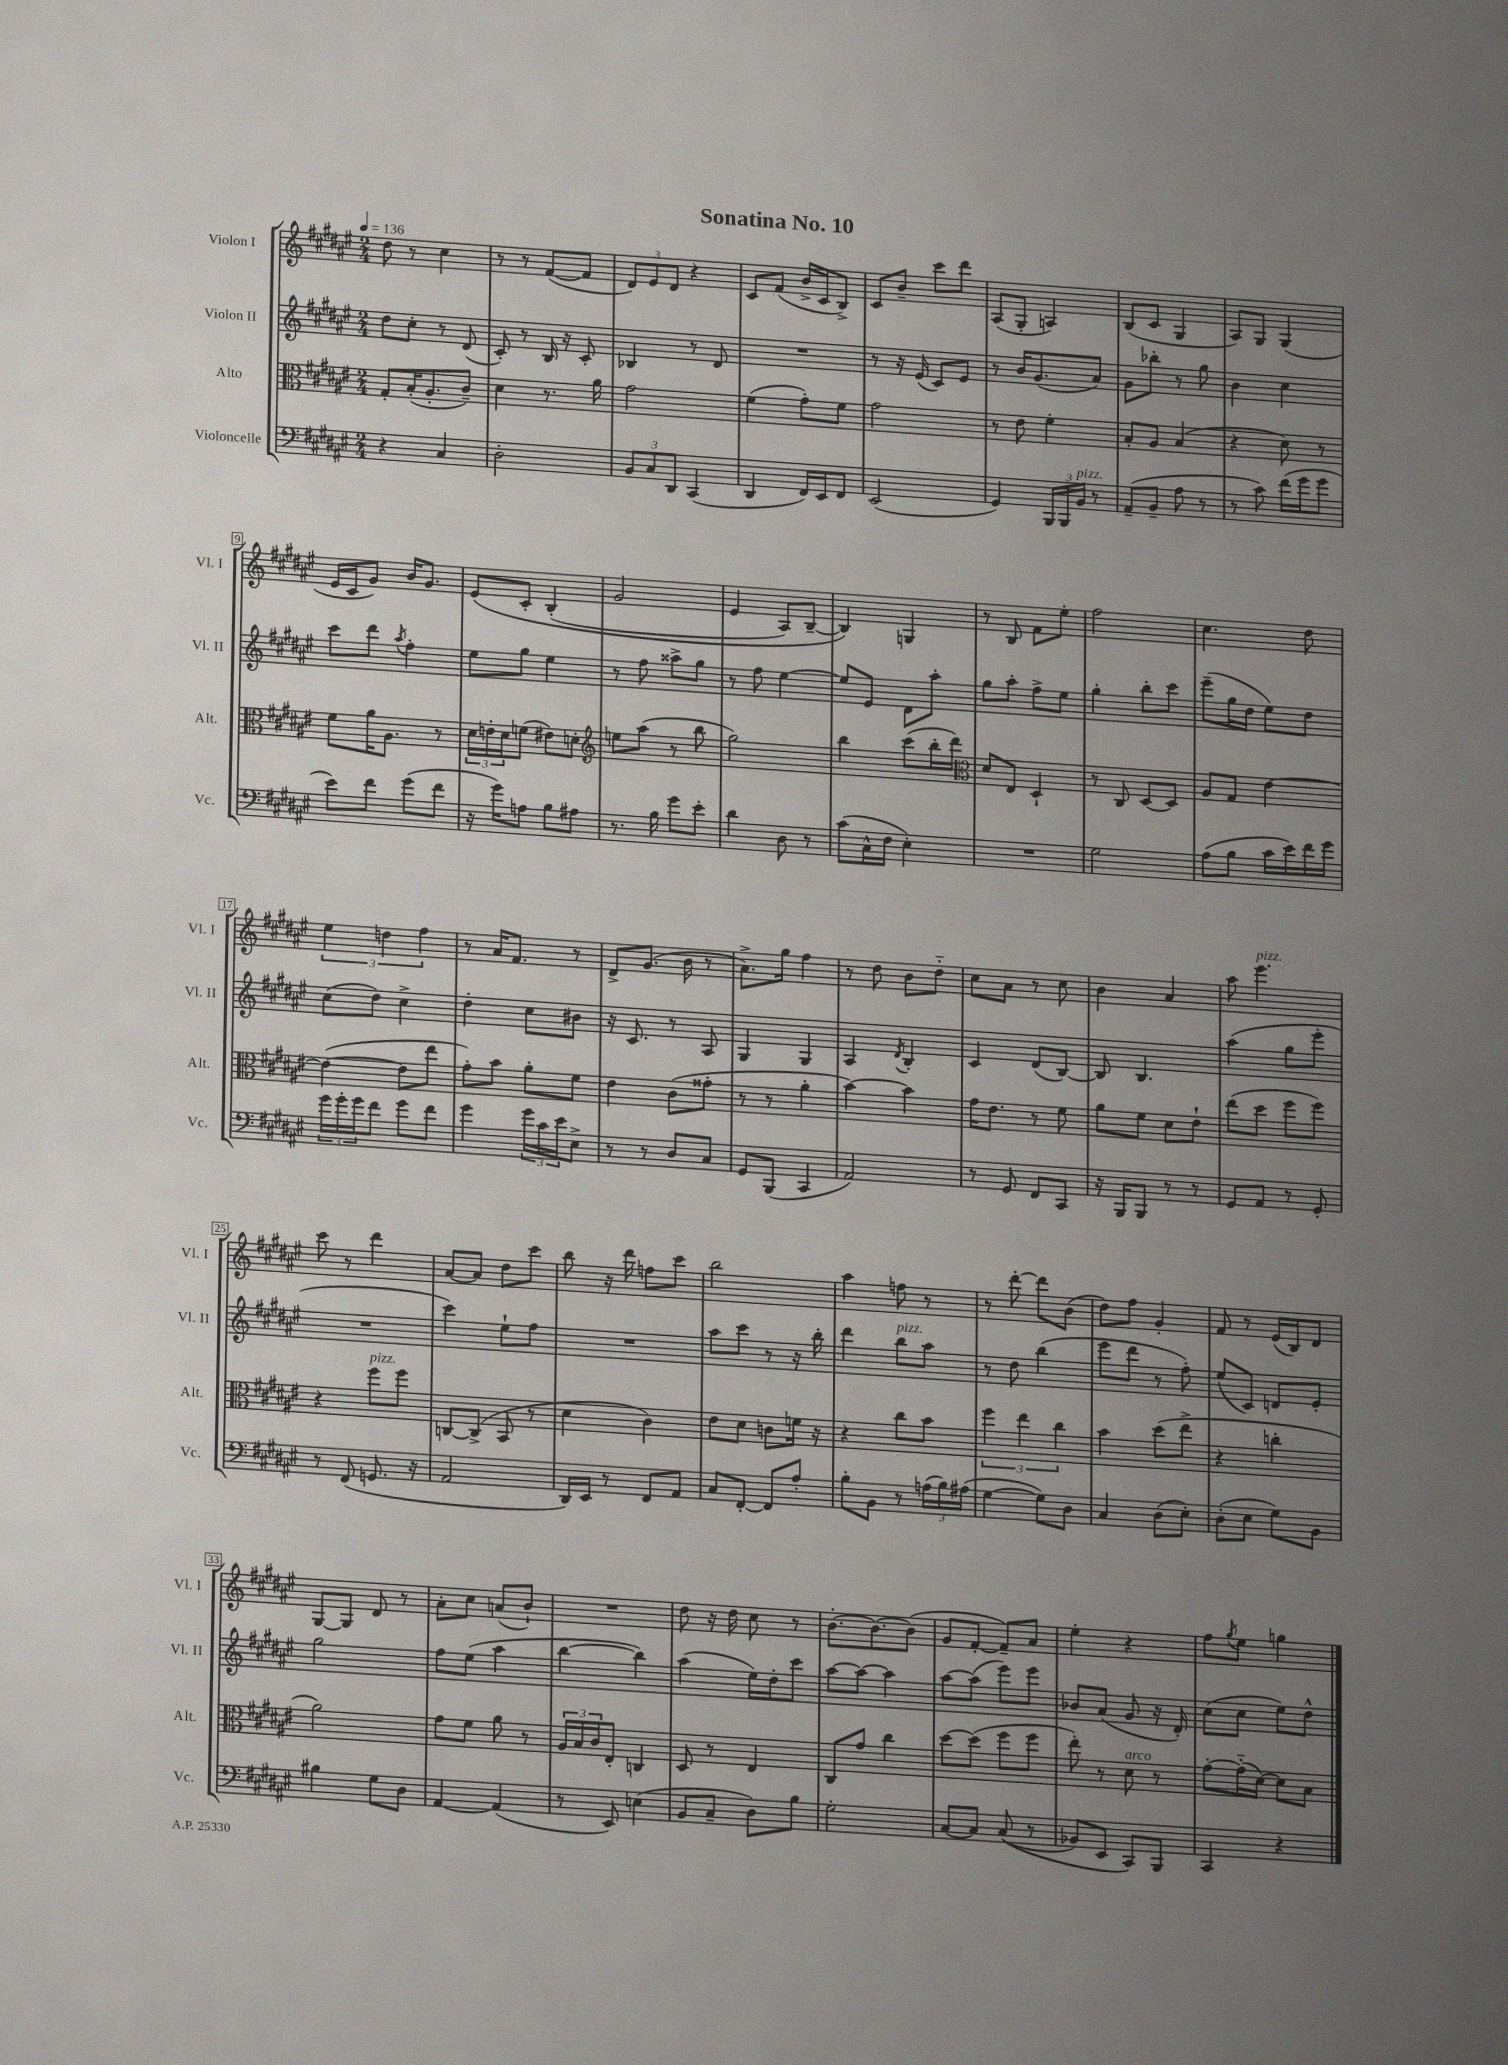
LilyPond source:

\header { title = "Sonatina No. 10" }
<<
\new StaffGroup <<
\new Staff = "s0" \with { instrumentName = "Violon I" shortInstrumentName = "Vl. I" } {
    \clef treble \key fis \major \numericTimeSignature \time 2/4 \tempo 4 = 136
    dis''8 r8 cis''4 |
    r8 r8 fis'8~( fis'8 |
    \tuplet 3/2 { dis'8) eis'8 dis'8 } r4 |
    cis'8 fis'8( b'16-> cis'16 b8->) |
    cis'8 b'8-- cis'''8 dis'''8 |
    ais8( gis8-. a4) |
    b8( cis'8 gis4 |
    ais8) gis8 gis4( |
    eis'16 cis'16 gis'8) b'16 gis'8. |
    eis'8\( cis'8-. b4-.( |
    gis'2 |
    eis'4 ais8) b8~-- |
    b4\) g4 |
    r8 b8 fis'8 eis''8-. |
    fis''2 |
    cis''4. dis''8 |
    \tuplet 3/2 { eis''4 d''4 fis''4 } |
    r8 ais'16 fis'8. r8 |
    dis'8-> gis'8.( b'16 r8 |
    ais'8.->) gis''16 fis''4 |
    r8 dis''8 b'8 dis''8-_ |
    cis''8 ais'8 r8 cis''8 |
    b'4 ais'4 |
    ais''8 eis'''4.^\markup { \italic "pizz." } |
    cis'''8 r8 dis'''4 |
    ais'8~ ais'8 dis''8 cis'''8 |
    b''8 r16 dis'''16 f''8 cis'''8 |
    b''2 |
    ais''4 f''8 r8 |
    r8 dis'''8~-. dis'''8 b'8( |
    dis''8) fis''8 gis'4-. |
    fis'8 r8 eis'16( b16) dis'8 |
    gis8~ gis8 dis'8 r8 |
    ais'8-. cis''8 a'8( b'8-!) |
    R2 |
    dis''8 r16 dis''16 cis''8 r8 |
    b'8.~-. b'8.~ b'8( |
    gis'8 fis'8~-. fis'8--) ais'8 |
    eis''4-. r4 |
    fis''8 \acciaccatura { gis''8 } eis''8 g''4 \bar "|." |
}
\new Staff = "s1" \with { instrumentName = "Violon II" shortInstrumentName = "Vl. II" } {
    \clef treble \key fis \major \numericTimeSignature \time 2/4
    dis''8 cis''8-. r8 dis'8( |
    cis'8-.) r8 b16 r16 cis'8-. |
    bes4 r8 dis'8 |
    R2 |
    r8 r16 eis'16( cis'8) eis'8 |
    r8 b'16 gis'8.( ais'8) |
    gis'8 bes''8-. r8 gis''8 |
    b'4 cis''4 |
    cis'''8 dis'''8 \acciaccatura { ais''8 } fis''4-. |
    eis''8 gis''8 eis''4 |
    r8 fis''8 aisis''8-> gis''8 |
    r8 fis''8 eis''4~ |
    eis''8 eis'8 dis'8 ais''8-. |
    gis''8 ais''8-. fis''8-> eis''8 |
    gis''4-. b''8-. cis'''8 |
    eis'''8--( gis''16 dis''16 eis''8) dis''8 |
    cis''8( dis''8) cis''4-> |
    dis''4-. cis''8 bis'8 |
    r16 cis'8. r8 ais8 |
    gis4 gis4 |
    ais4 \acciaccatura { dis'8 } b4-. |
    cis'4 dis'8( b8~) |
    b8 b4. |
    ais''4( gis''8 eis'''8-. |
    R2 |
    cis'''4) eis''8-! fis''8 |
    R2 |
    ais''8 cis'''8 r8 r16 b''16-. |
    dis'''4 b''8^\markup { \italic "pizz." } ais''8 |
    r8 dis''8 b''4( |
    eis'''8 dis'''8 r8 fis''8-.) |
    eis''8( cis'8) d'8 eis'8-. |
    gis''2 |
    fis''8 eis''8( ais''4 |
    b''4~ b''4) |
    ais''4( eis''16) dis''16-. cis'''8 |
    ais''8~ ais''8~ ais''4 |
    ais''8~ ais''8( eis'''8) eis'''8 |
    bes'8 ais'8( gis'8 r16 dis'16-.) |
    cis''8( cis''8 eis''8) dis''8-^ \bar "|." |
}
\new Staff = "s2" \with { instrumentName = "Alto" shortInstrumentName = "Alt." } {
    \clef alto \key fis \major \numericTimeSignature \time 2/4
    gis8-. b16-.( ais8.-. cis'8--) |
    dis'4 r8. ais'16 |
    gis'2 |
    fis'4( gis'8-.) fis'8 |
    gis'2 |
    r8 eis'8 fis'4-. |
    b8-. ais8 b4( |
    r4 dis'8) r8 |
    fis'8 ais'16 ais8. r8 |
    \tuplet 3/2 { dis'16 e'16-. dis'16 } f'8( eis'8) d'8-. |
    \clef treble e''8 ais''8( r8 b''8 |
    gis''2) |
    b''4 cis'''8( b''16-. dis'''16) |
    \clef alto dis'8 eis8 dis4-! |
    r8 cis8 dis8~ dis8 |
    ais8 gis8 eis'4~ |
    eis'4~( eis'8 eis''8 |
    gis'8-.) b'8 ais'8-. fis'8 |
    eis'4 cis'8( gisis'8-. |
    r8 r8 ais'4-. |
    b'4~) b'4 |
    gis'16 eis'8. r8 fis'8 |
    ais'8 fis'8 dis'8 eis'8-! |
    eis''8( dis''8 fis''8 fis''8) |
    r4 fis''8^\markup { \italic "pizz." } fis''8 |
    c8~ c8->( b,8 r8 |
    dis'4 cis'4) |
    eis'8 dis'8 c'8 f'16 r16 |
    r4 cis''8 b'8 |
    \tuplet 3/2 { fis''4 eis''4 cis''4 } |
    b'4 dis''8( eis''8-> |
    r4 c''4-. |
    ais'2) |
    gis'8 fis'8 ais'8 r8 |
    \tuplet 3/2 { ais16 b16 cis'16 } eis8-. c4 |
    dis8 r8 eis4 |
    cis8 gis'8 cis''4 |
    dis''8~ dis''8( fis''8 fis''8 |
    eis''8-.) r8 dis'8^\markup { \italic "arco" } r8 |
    gis'8~-. gis'16-_( dis'16~) dis'8 b8 \bar "|." |
}
\new Staff = "s3" \with { instrumentName = "Violoncelle" shortInstrumentName = "Vc." } {
    \clef bass \key fis \major \numericTimeSignature \time 2/4
    r4 cis4 |
    dis2-. |
    \tuplet 3/2 { b,8 cis8 dis,8 } cis,4( |
    dis,4 fis,16) eis,16 fis,8 |
    eis,2( |
    gis,4) \tuplet 3/2 { b,,16 b,,16 b,16^\markup { \italic "pizz." } } r8 |
    ais,8--( b,8-- ais8 r8 |
    r8 cis'8) fis'16( gis'16 gis'8 |
    eis'8) fis'8 gis'8( fis'8 |
    r16 gis'16) a8 b8 ais8 |
    r8. b16 gis'8 eis'8-. |
    dis'4 dis8 r8 |
    cis'8( cis16-^ fis16 eis4-.) |
    R2 |
    gis2 |
    ais8( b8 cis'16 eis'16) fis'16 gis'16 |
    \tuplet 3/2 { gis'16 gis'16-. gis'16 } fis'8 gis'8 fis'8 |
    gis'4 \tuplet 3/2 { gis'16 cis'16 eis'16 } eis8-> |
    r8 r8 dis8 cis8 |
    gis,8 b,,8( cis,4 |
    ais,2) |
    r8 gis,8 fis,8 cis,8 |
    r16 b,,16 b,,8 r8 r8 |
    gis,8 ais,8 r8 gis,8-. |
    r8 fis,8( g,8. r16 |
    ais,2 |
    dis,16) eis,16 r8 fis,8 ais,8 |
    cis8 fis,8~-. fis,8 ais8-. |
    b8-. b,8 r8 \tuplet 3/2 { a16( b16) ais16( } |
    gis4~ gis8) dis8 |
    cis4 dis8( eis8-.) |
    dis8-.( eis8 gis8) b,8 |
    bis4 gis8 dis8 |
    ais,4~ ais,4( |
    r8 eis,8) e4( |
    b,8 cis8-- dis8) b8 |
    gis2-. |
    cis8~ cis8 cis8(\( r8 |
    bes,8) eis,8 cis,8\) b,,8 |
    cis,4 r4 \bar "|." |
}
>>
>>
\layout { \context { \Score \override BarNumber.stencil = #(make-stencil-boxer 0.1 0.3 ly:text-interface::print) } }
